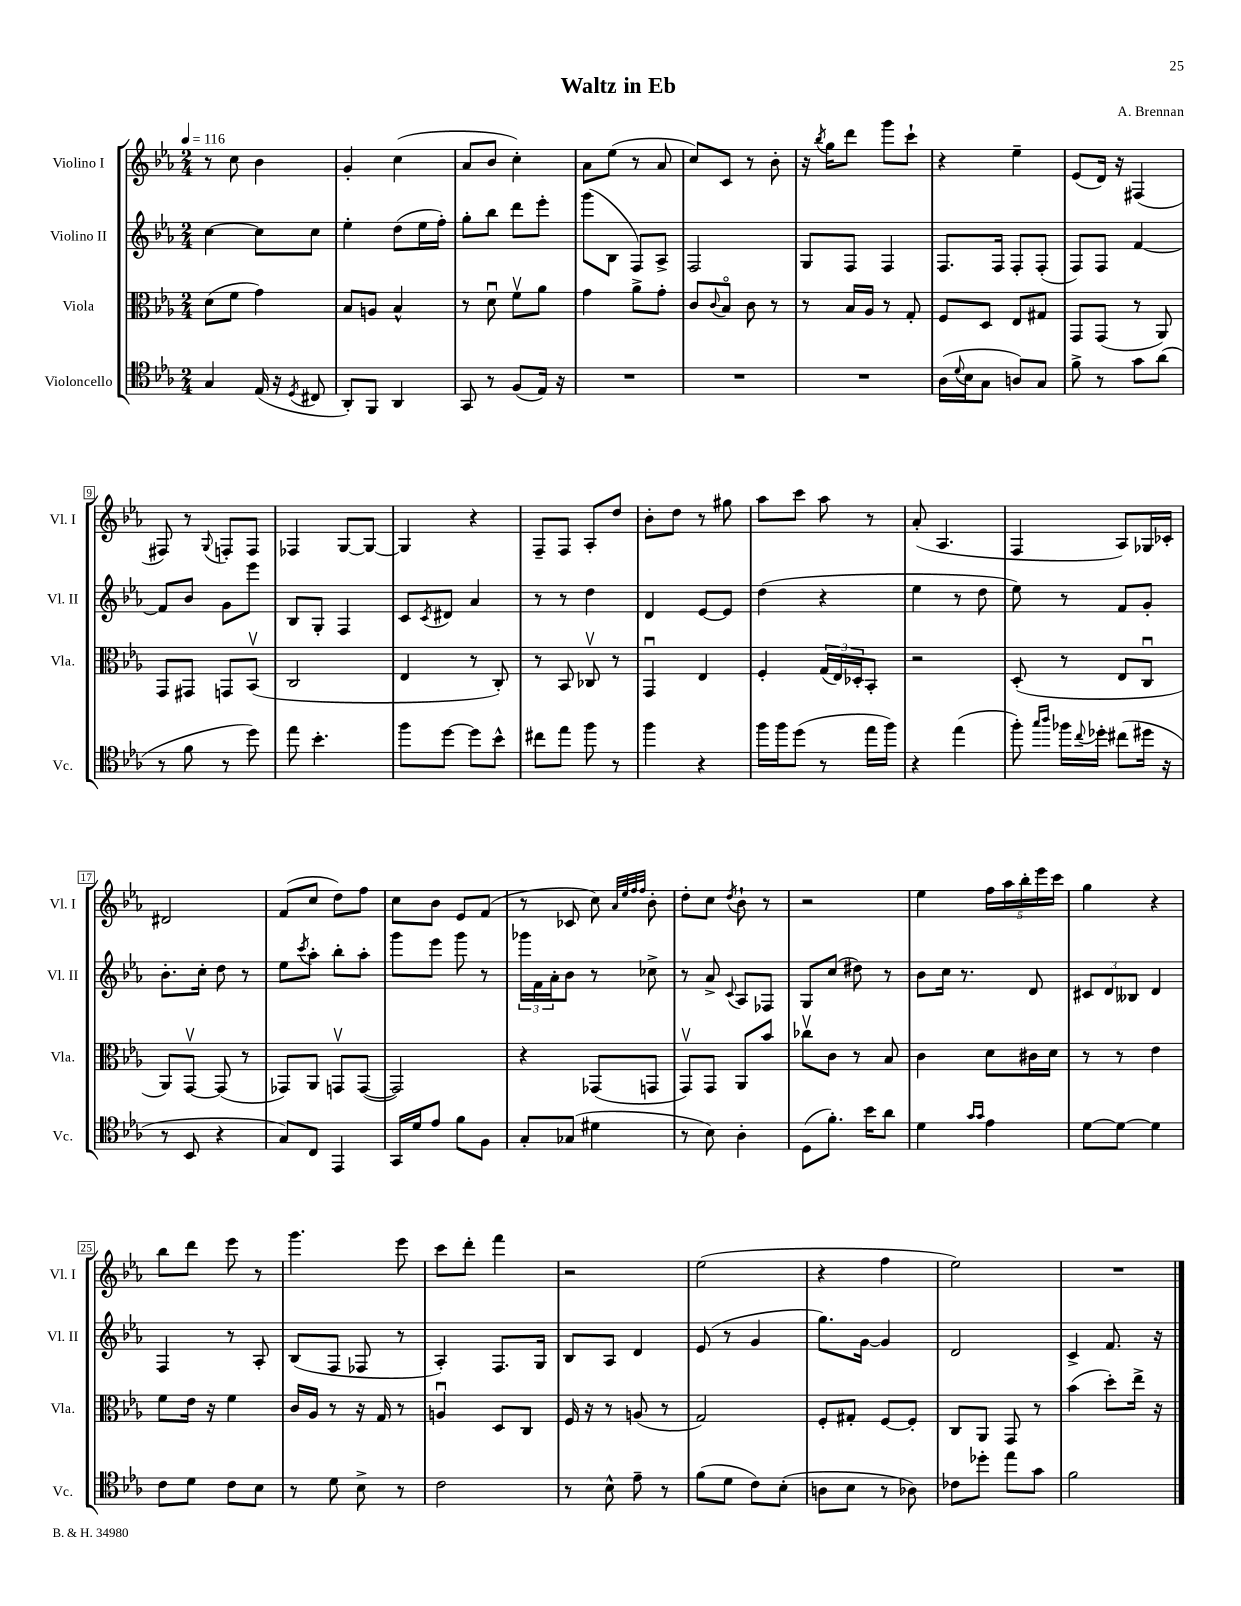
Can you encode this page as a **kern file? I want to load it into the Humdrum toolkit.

**kern	**kern	**kern	**kern
*staff4	*staff3	*staff2	*staff1
*clefC4	*clefC3	*clefG2	*clefG2
*k[b-e-a-]	*k[b-e-a-]	*k[b-e-a-]	*k[b-e-a-]
*M2/4	*M2/4	*M2/4	*M2/4
*MM116	*MM116	*MM116	*MM116
4G	(8d	[4cc	8r
.	8f	.	8cc
(16E-	4g)	8cc]	4b-
16r	.	.	.
8qD	.	.	.
8C#	.	8cc	.
=	=	=	=
8AA-')	8B-	4ee-'	4g'
8FF	8A	.	.
4AA-	4B-^^	(8dd	(4cc
.	.	16ee-	.
.	.	16ff')	.
=	=	=	=
8GG	8r	8gg'	8a-
8r	8du	8bb-	8b-
(8F	8fv	8ddd	4cc')
16E-)	8a-	8eee-'	.
16r	.	.	.
=	=	=	=
2r	4g	(8ggg	8a-
.	.	8B-	(8ee-
.	8a-^	8F)	8r
.	8g'	8A-^	8a-
=	=	=	=
2r	8c	2F	8cc)
.	8qqc	.	.
.	8B-o	.	8c
.	8c	.	8r
.	8r	.	8b-'
=	=	=	=
2r	8r	8G	16r
.	.	.	8qbb-
.	.	.	16gg
.	16B-	8F	8ddd
.	16A-	.	.
.	8r	4F	8ggg
.	8G'	.	8ccc`
=	=	=	=
(16A-	8F	8.F	4r
8qqd	.	.	.
16B-	.	.	.
8G	8D	.	.
.	.	16F	.
8A)	8E-	8F'	4ee-~
8G	8G#	(8F'	.
=	=	=	=
8f^	8GG	8F)	(8e-
8r	(8GG	8F	16d)
.	.	.	16r
8g	8r	[4f	(4F#
(8a-	8AA-)	.	.
=	=	=	=
8r	8GG	8f]	8F#)
8f	8GG#	8b-	8r
.	.	.	8qqG
8r	8GG	8g	8F'
8dd)	(8BB-v	8eee-	8F
=	=	=	=
8ee-	2C	8B-	4F-
4.b-'	.	8G'	.
.	.	4F	[8G
.	.	.	8G_
=	=	=	=
8ff	4E-	8c	4G]
.	.	8qc	.
[8dd	.	8d#	.
8dd]	8r	4a-	4r
8b-^^	8C')	.	.
=	=	=	=
8cc#	8r	8r	8F~
8ee-	8BB-	8r	8F
8ff	8C-v	4dd	8A-'
8r	8r	.	8dd
=	=	=	=
4ff	4GGu	4d	8b-'
.	.	.	8dd
4r	4E-	[8e-	8r
.	.	8e-]	8gg#
=	=	=	=
16ff	4F'	(4dd	8aa-
16ff	.	.	.
(8dd	.	.	8ccc
8r	(24G	4r	8aa-
.	24E-)	.	.
.	24D-'	.	.
16ee-	8BB-'	.	8r
16ff)	.	.	.
=	=	=	=
4r	2r	4ee-	(8a-'
.	.	.	4.A-
(4ee-	.	8r	.
.	.	8dd	.
=	=	=	=
8ff')	(8D'	8ee-)	4F
16qqgg	.	.	.
16qqaa-	.	.	.
16ff-	8r	8r	.
8qqcc	.	.	.
16dd-'	.	.	.
(8cc#	8E-	8f	8A-)
16dd#	8Cu	8g'	16G-
16r	.	.	16c-'
=	=	=	=
8r	8AA-)	8.b-'	2d#
8BB-	[8GGv	.	.
.	.	16cc'	.
4r	(8GG]	8dd	.
.	8r	8r	.
=	=	=	=
8G)	8GG-)	8ee-	(8f
.	.	8qccc	.
8C	8AA-	8aa-'	8cc
4EE-	8GGv	8bb-'	8dd)
.	([8GG	8aa-'	8ff
=	=	=	=
16GG	2GG])	8ggg	8cc
16d	.	.	.
8e-	.	8eee-	8b-
8f	.	8ggg	8e-
8F	.	8r	(8f
=	=	=	=
8G'	4r	24ggg-	8r
.	.	24f	.
.	.	24a-'	.
(8G-	.	8b-	8c-
4d#	(8GG-	8r	8cc)
.	.	.	32qqa-
.	.	.	32qqee-
.	.	.	32qqff
.	.	.	32qqff
.	8GG	8cc-^	8b-'
=	=	=	=
8r	8GGv)	8r	8dd'
8B-)	8GG	8a-^	8cc
.	.	8qqc	8qdd
4A-'	8AA-	8A-	8b-`
.	8b-	8F-	8r
=	=	=	=
(8D	8cc-v	8G	2r
8.f')	8c	(8cc	.
.	8r	8dd#)	.
16b-	.	.	.
8a-	8B-	8r	.
=	=	=	=
4d	4c	8b-	4ee-
.	.	16cc	.
.	.	8.r	.
16qqg	.	.	.
16qqg	.	.	.
4e-	8d	.	20ff
.	.	.	20aa-
.	.	.	20bb-'
.	16c#	8d	.
.	.	.	20eee-
.	16d	.	.
.	.	.	20ccc
=	=	=	=
[8d	8r	12c#	4gg
.	.	12d	.
8d_	8r	.	.
.	.	12B--	.
4d]	4e-	4d	4r
=	=	=	=
8c	8f	4F	8bb-
8d	16e-	.	8ddd
.	16r	.	.
8c	4f	8r	8eee-
8B-	.	8A-'	8r
=	=	=	=
8r	16c	(8B-	4.ggg
.	16A-	.	.
8d	8r	8F	.
8B-^	16r	8F-	.
.	16G	.	.
8r	8r	8r	8eee-
=	=	=	=
2c	4Au	4A-')	8ccc
.	.	.	8ddd'
.	8D	8.F	4fff
.	8C	.	.
.	.	16G	.
=	=	=	=
8r	16F	8B-	2r
.	16r	.	.
8B-^^	8r	8A-	.
8e-~	(8A	4d	.
8r	8r	.	.
=	=	=	=
(8f	2G)	(8e-	(2ee-
8d	.	8r	.
8c)	.	4g	.
(8B-'	.	.	.
=	=	=	=
8A	8F'	8.gg)	4r
8B-	8G#'	.	.
.	.	[16g	.
8r	[8F	4g]	4ff
8A-)	8F']	.	.
=	=	=	=
8c-	8C	2d	2ee-)
8dd-'	8AA-	.	.
8ee-	8GG	.	.
8g	8r	.	.
=	=	=	=
2f	(4b-	4c^	2r
.	8dd')	8.f	.
.	16ee-^	.	.
.	16r	16r	.
==	==	==	==
*-	*-	*-	*-
